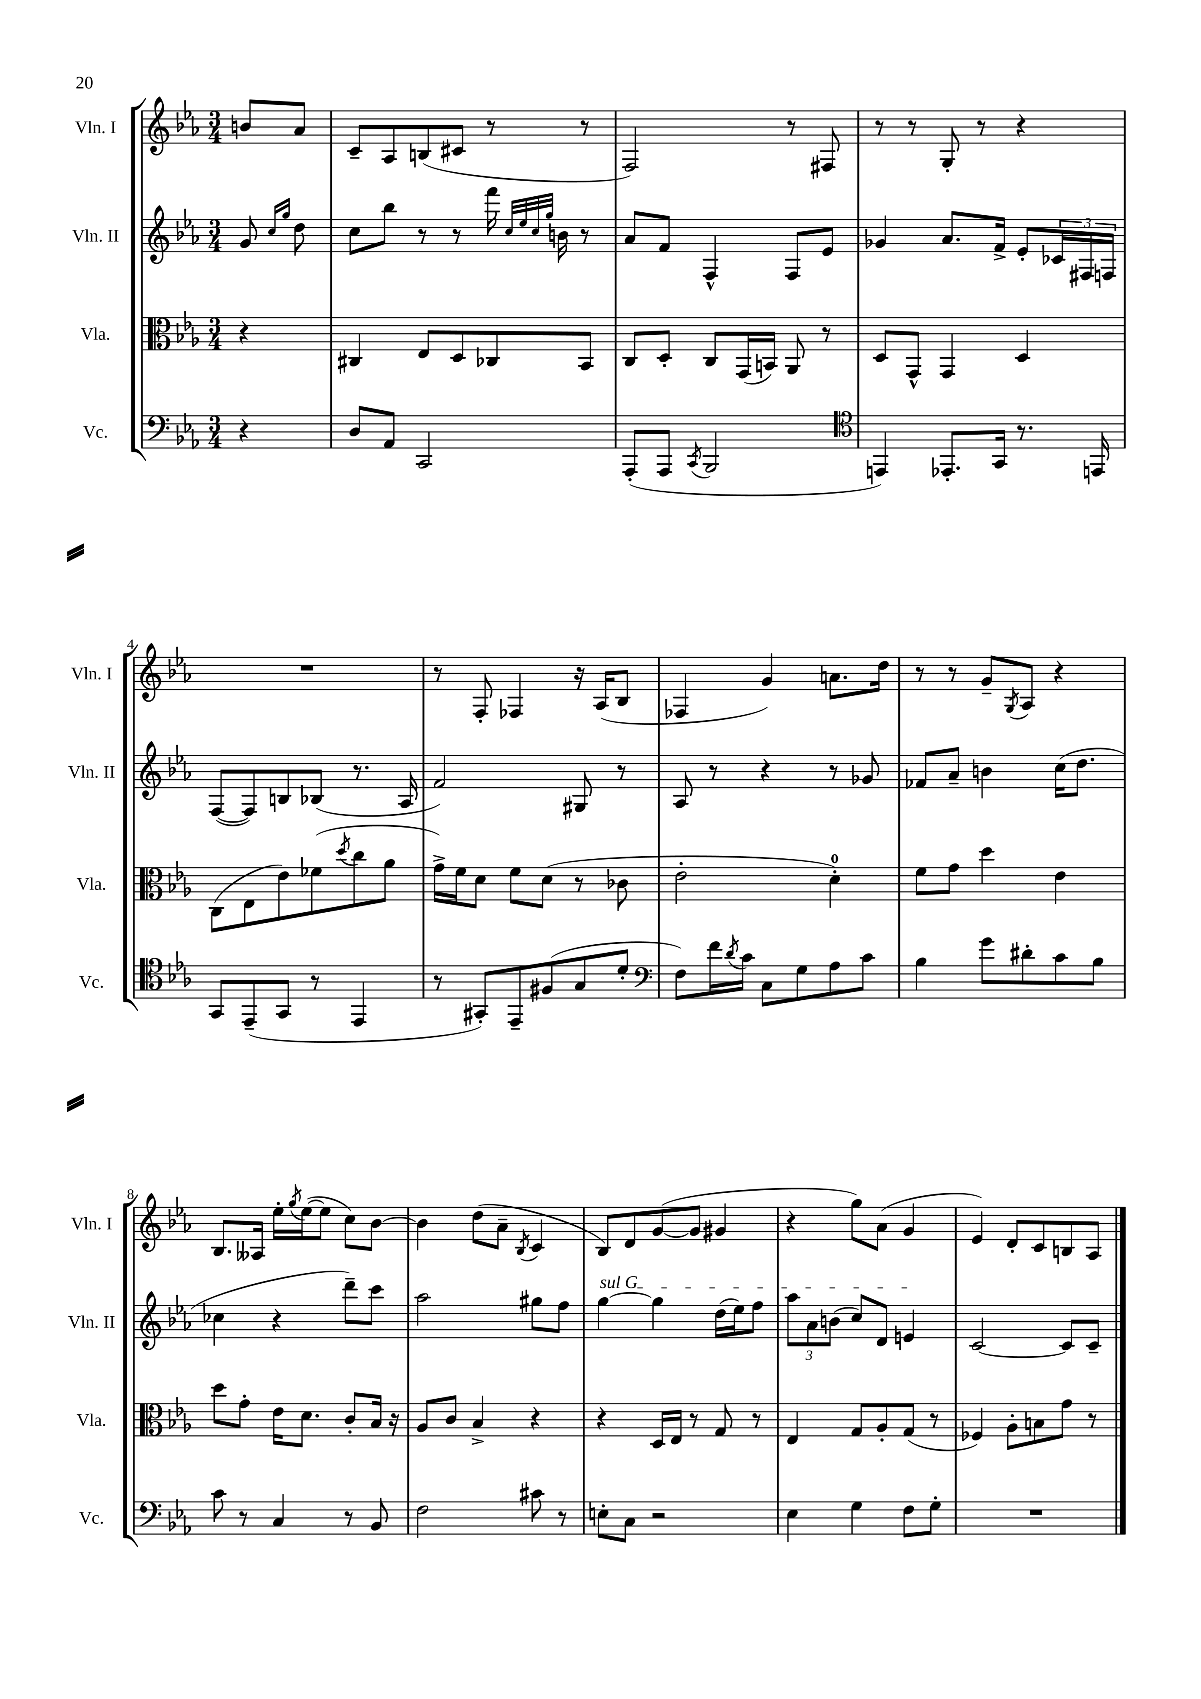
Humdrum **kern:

**kern	**kern	**kern	**kern
*part4	*part3	*part2	*part1
*staff4	*staff3	*staff2	*staff1
*I"Vc.	*I"Vla.	*I"Vln. II	*I"Vln. I
*I'Vc.	*I'Vla.	*I'Vln. II	*I'Vln. I
*clefF4	*clefC3	*clefG2	*clefG2
*k[b-e-a-]	*k[b-e-a-]	*k[b-e-a-]	*k[b-e-a-]
*M3/4	*M3/4	*M3/4	*M3/4
=	=	=	=
4r	4r	8g/	8bn/L
.	.	16qqcc/LL	.
.	.	16qqgg/JJ	.
.	.	8dd\	8a-/J
=1	=1	=1	=1
8D/L	4C#X/	8cc\L	8c~/L
8AA-/J	.	8bb-\J	8A-/
2CC/	8E-/L	8r	(8Bn/
.	8D/	8r	8c#X/J
.	8C-X/	16fff\	8r
.	.	32qqcc/LLL	.
.	.	32qqee-/	.
.	.	32qqcc/	.
.	.	32qqgg/JJJ	.
.	.	16bn\	.
.	8BB-/J	8r	8r
=2	=2	=2	=2
(8AAA-'/L	8C/L	8a-/L	2F/)
8AAA-/J	8D'/J	8f/J	.
8qCC/	.	.	.
2BBB-/	8C/L	4F^^/	.
.	(16GG/L	.	.
.	16BBn/JJ)	.	.
.	8AA-/	8F/L	8r
.	8r	8e-/J	8F#X/
=3	=3	=3	=3
*clefC4	*	*	*
4EEn/)	8D/L	4g-X/	8r
.	8GG^^/J	.	8r
8.EE-X'/L	4GG/	8.a-/L	8G'/
.	.	.	8r
16GG/Jk	.	16f^/Jk	.
8.r	4D/	8e-'/L	4r
.	.	24c-X/L	.
.	.	24F#X/	.
16EEn/	.	.	.
.	.	24Fn/JJ	.
!!LO:LB:g=z
=4	=4	=4	=4
8GG/L	(8C\L	([8F/L	2.r
(8EE-~/	8E-\	8F/])	.
8GG/J	8e-\)	8Bn/	.
8r	(8f-X\	(8B-X/J	.
.	8qdd/	.	.
4EE-/	8cc\	8.r	.
.	8a-\J	.	.
.	.	16A-/	.
=5	=5	=5	=5
8r	16g^\LL)	2f/)	8r
.	16f\J	.	.
8GG#X'/L)	8d\J	.	8F'/
8EE-~/	8f\L	.	4F-X/
(8F#X/	(8d\J	.	.
8G/	8r	8G#X/	16r
.	.	.	(16A-/KL
8d'/J	8c-X\	8r	8B-/J
=6	=6	=6	=6
*clefF4	*	*	*
8F\L)	2e-'\	8A-/	4F-X/
16f\L	.	8r	.
8qd/	.	.	.
16c\JJ	.	.	.
8C\L	.	4r	4g/)
8G\	.	.	.
8A-\	4d'\)	8r	8.an\L
8c\J	.	8g-X/	.
.	.	.	16dd\Jk
=7	=7	=7	=7
4B-\	8f\L	8f-X/L	8r
.	8g\J	8a-~/J	8r
8g\L	4dd\	4bn\	8g~/L
.	.	.	8qG/
8d#X'\	.	.	8A-/J
8c\	4e-\	(16cc\KL	4r
.	.	8.dd\J	.
8B-\J	.	.	.
!!LO:LB:g=z
=8	=8	=8	=8
8c\	8dd\L	4cc-X\	8.B-/L
8r	8g'\J	.	.
.	.	.	16A--X/Jk
4C/	16e-\KL	4r	16ee-'\LL
.	.	.	8qgg/
.	8.d\J	.	([16ee-\J
.	.	.	8ee-\J]
8r	8c'/L	8ddd~\L)	8cc\L)
8BB-/	16B-/Jk	8ccc\J	[8b-\J
.	16r	.	.
=9	=9	=9	=9
2F\	8A-/L	2aa-\	4b-\]
.	8c/J	.	.
.	4B-^/	.	(8dd\L
.	.	.	8a-~\J
.	.	.	8qB-/
8c#X\	4r	8gg#X\L	4c/
8r	.	8ff\J	.
=10	=10	=10	=10
!	!	!LO:TX:a:i:t=sul G	!
8En'\L	4r	[4gg\	8B-/L)
8C\J	.	.	8d/
2r	16D/LL	4gg\]	([8g/
.	16E-/JJ	.	.
.	8r	.	8g/J]
.	8G/	(16dd\LL	4g#X/
.	.	16ee-\J)	.
.	8r	8ff\J	.
=11	=11	=11	=11
4E-\	4E-/	12aa-\L	4r
.	.	12a-\	.
.	.	(12bn\J	.
4G\	8G/L	8cc/L)	8gg\L)
.	8A-'/	8d/J	(8a-\J
8F\L	(8G/J	4en/	4g/
8G'\J	8r	.	.
=12	=12	=12	=12
2.r	4F-X/)	[2c/	4e-/)
.	8A-'\L	.	8d'/L
.	8Bn\	.	8c/
.	8g\J	8c/L]	8Bn/
.	8r	8c~/J	8A-/J
==	==	==	==
*-	*-	*-	*-
